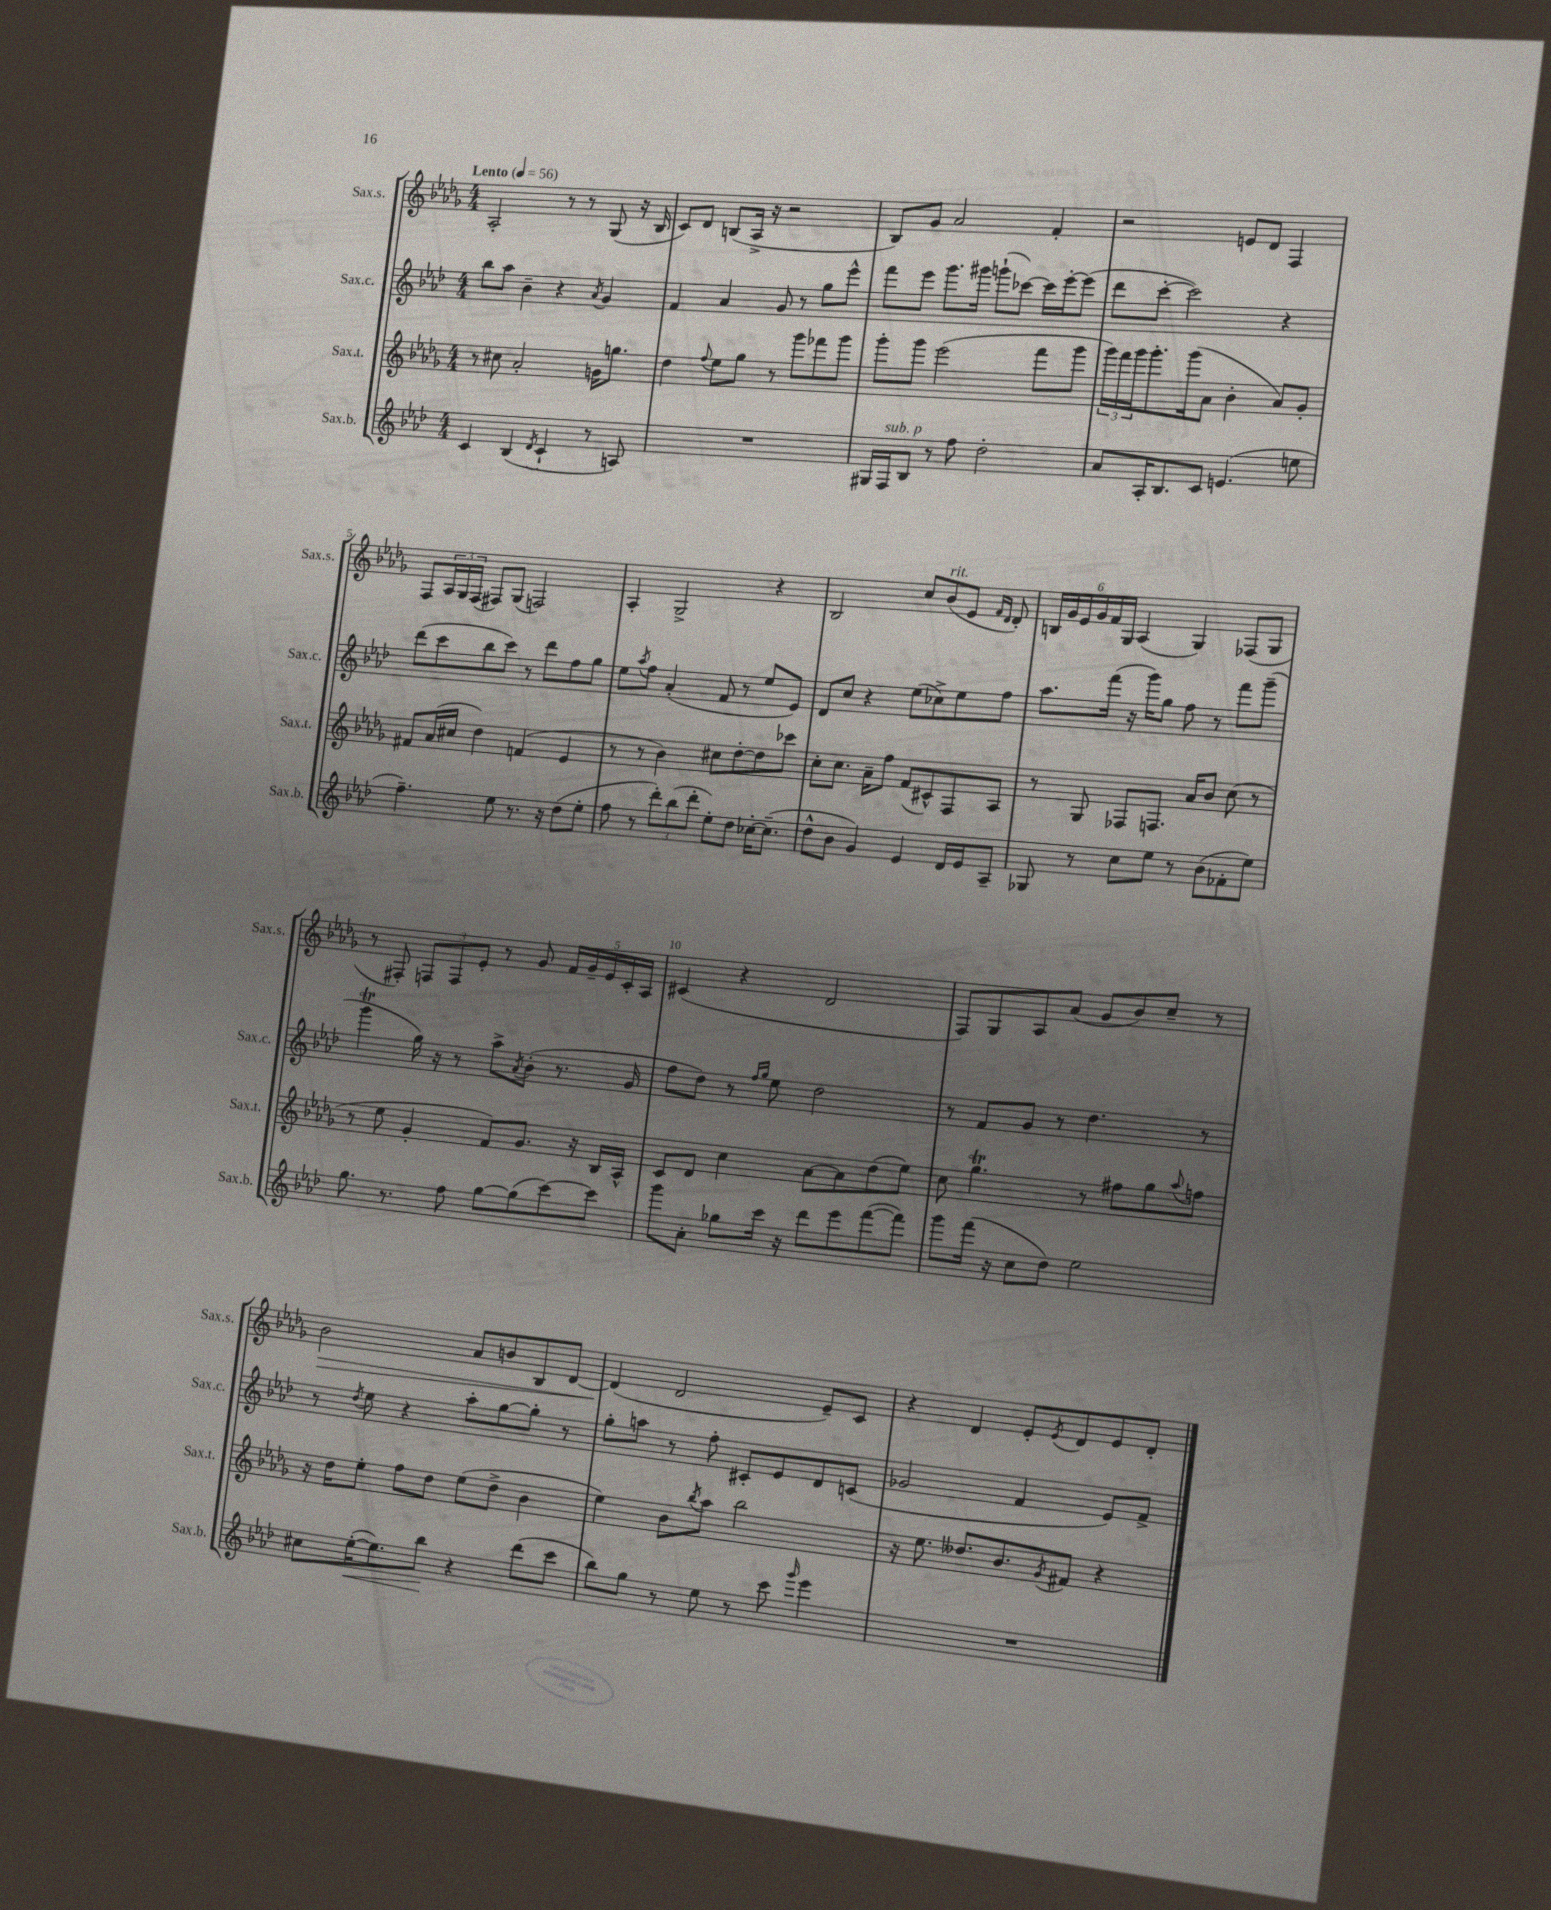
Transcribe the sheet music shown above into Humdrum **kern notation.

**kern	**dynam	**kern	**kern	**kern	**dynam
*part4	*part4	*part3	*part2	*part1	*part1
*staff4	*staff4	*staff3	*staff2	*staff1	*staff1
*I"Sax.b.	*	*I"Sax.t.	*I"Sax.c.	*I"Sax.s.	*
*I'Sax.b.	*	*I'Sax.t.	*I'Sax.c.	*I'Sax.s.	*
*clefG2	*	*clefG2	*clefG2	*clefG2	*
*k[b-e-a-d-]	*	*k[b-e-a-d-g-]	*k[b-e-a-d-]	*k[b-e-a-d-g-]	*
*M4/4	*	*M4/4	*M4/4	*M4/4	*
*MM56	*	*MM56	*MM56	*MM56	*
=1	=1	=1	=1	=1	=1
!	!	!	!	!LO:TX:a:B:t=Lento	!
4c/	.	8r	8bb-\L	2A-'/	.
.	.	8cc#X\	8aa-\J	.	.
(4B-/	.	2a-'/	4b-~\	.	.
8qd-/	.	.	.	.	.
4c`/	.	.	4r	8r	.
.	.	.	.	8r	.
.	.	.	8qa-/	.	.
8r	.	16gn\KL	4g/	(8G-/	.
.	.	8.ggn\J	.	.	.
8An/)	.	.	.	16r	.
.	.	.	.	16B-/	.
=2	=2	=2	=2	=2	=2
1r	.	4dd-\	4f/	8c/L)	.
.	.	.	.	8d-/J	.
.	.	8qqff/	.	.	.
.	.	8ee-\L	4a-/	(8Bn/L	.
.	.	8gg-\J	.	16A-^/Jk	.
.	.	.	.	16r	.
.	.	8r	8g/	2r	.
.	.	8ggg-\L	8r	.	.
.	.	8fff-X\	8gg\L	.	.
.	.	8ggg-\J	8eee-^^\J	.	.
=3	=3	=3	=3	=3	=3
16G#X/LL	.	8ggg-'\L	8fff\L	8B-/L)	.
!LO:TX:a:i:t=sub. p	!	!	!	!	!
16F/J	.	.	.	.	.
8B-/J	.	8ggg-\J	8eee-\J	8g-/J	.
8r	.	(2eee-\	8.ggg\L	2a-/	.
8ff\	.	.	.	.	.
.	.	.	16ggg#X\Jk	.	.
2dd-'\	.	.	(8gggn`\L	.	.
.	.	.	[8ccc-X\J)	.	.
.	.	8fff\L	16ccc-\LL]	4f'/	.
.	.	.	[16eee-'\J	.	.
.	.	8ggg-\J	(8eee-\J]	.	.
=4	=4	=4	=4	=4	=4
8a-/L	.	24ggg-\LL)	8ddd-\L	2r	.
.	.	24fff\	.	.	.
.	.	24ggg-\J	.	.	.
16A-'/K	.	8.ggg-'\	[8ccc'\J	.	.
8.B-/	.	.	.	.	.
.	.	.	2ccc\])	.	.
.	.	(16ggg-\k	.	.	.
8c/J	.	8a-\J	.	.	.
(4.en/	.	4b-'\	.	8en/L	.
.	.	.	.	8d-/J	.
.	.	8a-/L)	4r	4F/	.
8een\	.	8g-'/J	.	.	.
!!LO:LB:g=z
=5	=5	=5	=5	=5	=5
4.ff~\)	.	8f#X/L	(8ddd-\L	8F/L	.
.	.	(16a-/L	8ccc\	24A-/L	.
.	.	.	.	24G-/	.
.	.	16cc#X/JJ	.	.	.
.	.	.	.	(24F/JJ	.
.	.	4dd-\)	8bb-\	8F#X/L)	.
8ee-\	.	.	8ccc\J)	(8G-/J	.
8.r	.	(4fn/	8r	2Fn/)	.
.	.	.	8ddd-\L	.	.
16r	.	.	.	.	.
(8dd-\L	.	4e-/	8ff\	.	.
8ee-'\J	.	.	8gg\J	.	.
=6	=6	=6	=6	=6	=6
8ff\	.	8r	8ee-\L	4A-'/	.
.	.	.	8qaa-/	.	.
8r	.	8r	8ff\J	.	.
12ddd-'\L)	.	4b-\)	(4a-'/	2G-^/	.
(12bb-\	.	.	.	.	.
12ddd-'\J	.	.	.	.	.
8ee-'\L)	.	8cc#X\L	8f/	.	.
8dd-\J	.	[8dd-'\	8r	.	.
[16cc-X'\KL	.	8dd-\]	8ee-/L	4r	.
(8.cc-~\J]	.	.	.	.	.
.	.	8ccc-X\J	8e-/J)	.	.
=7	=7	=7	=7	=7	=7
8dd-^^\L	.	8cc'\L	8d-/L	2B-/	.
8b-\J	.	8.cc\J	8cc/J	.	.
4g/)	.	.	4r	.	.
.	.	16a-~\KL	.	.	.
.	.	8ff\J	.	.	.
4e-/	.	(8f/L	(8ee-\L	8cc/L	.
!	!	!	!	!LO:TX:a:i:t=rit.	!
.	.	8c#X^^/)	8cc-X^\)	(8b-/	.
16d-/LL	.	8F/	8ee-\	8e-/J	.
16e-/J	.	.	.	.	.
.	.	.	.	16qqf/LL	.
.	.	.	.	16qqd-/JJ	.
8A-~/J	.	8A-/J	8ff\J	8d-'/)	.
=8	=8	=8	=8	=8	=8
8G-X/	.	8r	8.aa-\L	24Bn/LL	.
.	.	.	.	24g-/	.
.	.	.	.	24e-/	.
8r	.	8G-/	.	24g-/	.
.	.	.	.	24f/	.
.	.	.	(16fff\Jk	.	.
.	.	.	.	24G-/JJ	.
8cc\L	.	8F-X/L	16r	(4A-/	.
.	.	.	16ggg\KL)	.	.
8ee-\J	.	8.Fn/J	8gg\J	.	.
8r	.	.	8ff\	4G-/)	.
.	.	16a-/KL	.	.	.
(8b-\L	.	8b-/J	8r	.	.
8f-X'\	.	(8cc\	8fff\L	(8F-X/L	.
8ee-\J)	.	8r	(8ggg~\J	8G-/J	.
!!LO:LB:g=z
=9	=9	=9	=9	=9	=9
8.gg\	.	8r	4gggt\	8r	.
.	.	8ee-\	.	8F#X'/)	.
8.r	.	.	.	.	.
.	.	4g-'/	16gg\)	12Fn/L	.
.	.	.	16r	.	.
.	.	.	.	12F/	.
8ff\	.	.	8r	.	.
.	.	.	.	12e-'/J	.
[8gg\L	.	8f/L)	8aa-^\L	8r	.
.	.	.	8qa-/	.	.
(8gg\]	.	8.g-/J	(8b-'\J	8g-/	.
[8ccc\)	.	.	8.r	20f/LL	.
.	.	.	.	20g-~/	.
.	.	16r	.	.	.
.	.	.	.	20e-/	.
8ccc\J]	.	16B-/LL	.	.	.
.	.	.	.	20c'/	.
.	.	16A-^^/JJ	16g/	.	.
.	.	.	.	20A-/JJ	.
=10	=10	=10	=10	=10	=10
8ggg\L	.	8c/L	8ff\L	(4c#X/	.
8a-'\J	.	8d-/J	8dd-\J)	.	.
8gg-X\L	.	4cc\	8r	4r	.
.	.	.	16qqff/LL	.	.
.	.	.	16qqgg/JJ	.	.
16ccc\Jk	.	.	8ee-\	.	.
16r	.	.	.	.	.
8ddd-\L	.	[8a-\L	2dd-\	2d-/	.
8eee-\	.	8a-\]	.	.	.
([8fff\	.	(8dd-\	.	.	.
8fff\J])	.	8ee-\J)	.	.	.
=11	=11	=11	=11	=11	=11
8ggg\L	.	8cc\	8r	8F/L)	.
(16fff\Jk	.	4.gg-T\	8f/L	8G-/	.
16r	.	.	.	.	.
8cc\L	.	.	8g/J	8A-/	.
8dd-\J)	.	.	8r	(8a-/J	.
2ee-\	.	8r	4.dd-\	8g-/L	.
.	.	8ff#X\L	.	8b-/)	.
.	.	8gg-\	.	8cc~/J	.
.	.	8qqaa-/	.	.	.
.	.	8ffn\J	8r	8r	.
!!LO:LB:g=z
=12	=12	=12	=12	=12	=12
!	!	!	!	!	!LO:HP:b
8cc#X\L	.	16r	8r	2b-\	>
.	.	16dd-\KL	.	.	.
.	.	.	8qdd-/	.	.
!	!LO:HP:b	!	!	!	!
([16ee-'\K	<	8ee-'\J	8ee-\	.	.
8.ee-\])	.	.	.	.	.
.	.	8ff\L	4r	.	.
8bb-\J	.	8dd-\J	.	.	.
4r	[	(8ee-\L	8aa-'\L	8a-/L	.
.	.	8dd-^\J	[8gg\	8bn/	.
(8ddd-\L	.	4b-\	8gg'\J]	8B-/	.
8ccc\J	.	.	8r	[8d-/J	.
=13	=13	=13	=13	=13	=13
8bb-\L)	.	4ee-\)	8gg'\L	(4d-/]	.
8gg\J	.	.	8aan\J	.	.
8r	.	8b-\L	8r	2d-/	]
.	.	8qbb-/	.	.	.
8ee-\	.	8aa-\J	8ff'\	.	.
8r	.	2bb-\	8c#X'/L	.	.
8ccc\	.	.	8e-/	.	.
16qqggg/	.	.	.	.	.
4eee-\	.	.	8d-/	8e-~/L)	.
.	.	.	(8cn/J	8c/J	.
=14	=14	=14	=14	=14	=14
1r	.	16r	2g-X/	4r	.
.	.	8.ee-\	.	.	.
.	.	8.dd--X/L	.	4d-/	.
.	.	8.b-/	.	.	.
.	.	.	4f/	8e-'/L	.
.	.	8qg-/	.	8qe-/	.
.	.	8f#X/J	.	8d-/	.
.	.	4r	8e-/L)	8e-/	.
.	.	.	8f^/J	8d-'/J	.
==	==	==	==	==	==
*-	*-	*-	*-	*-	*-
